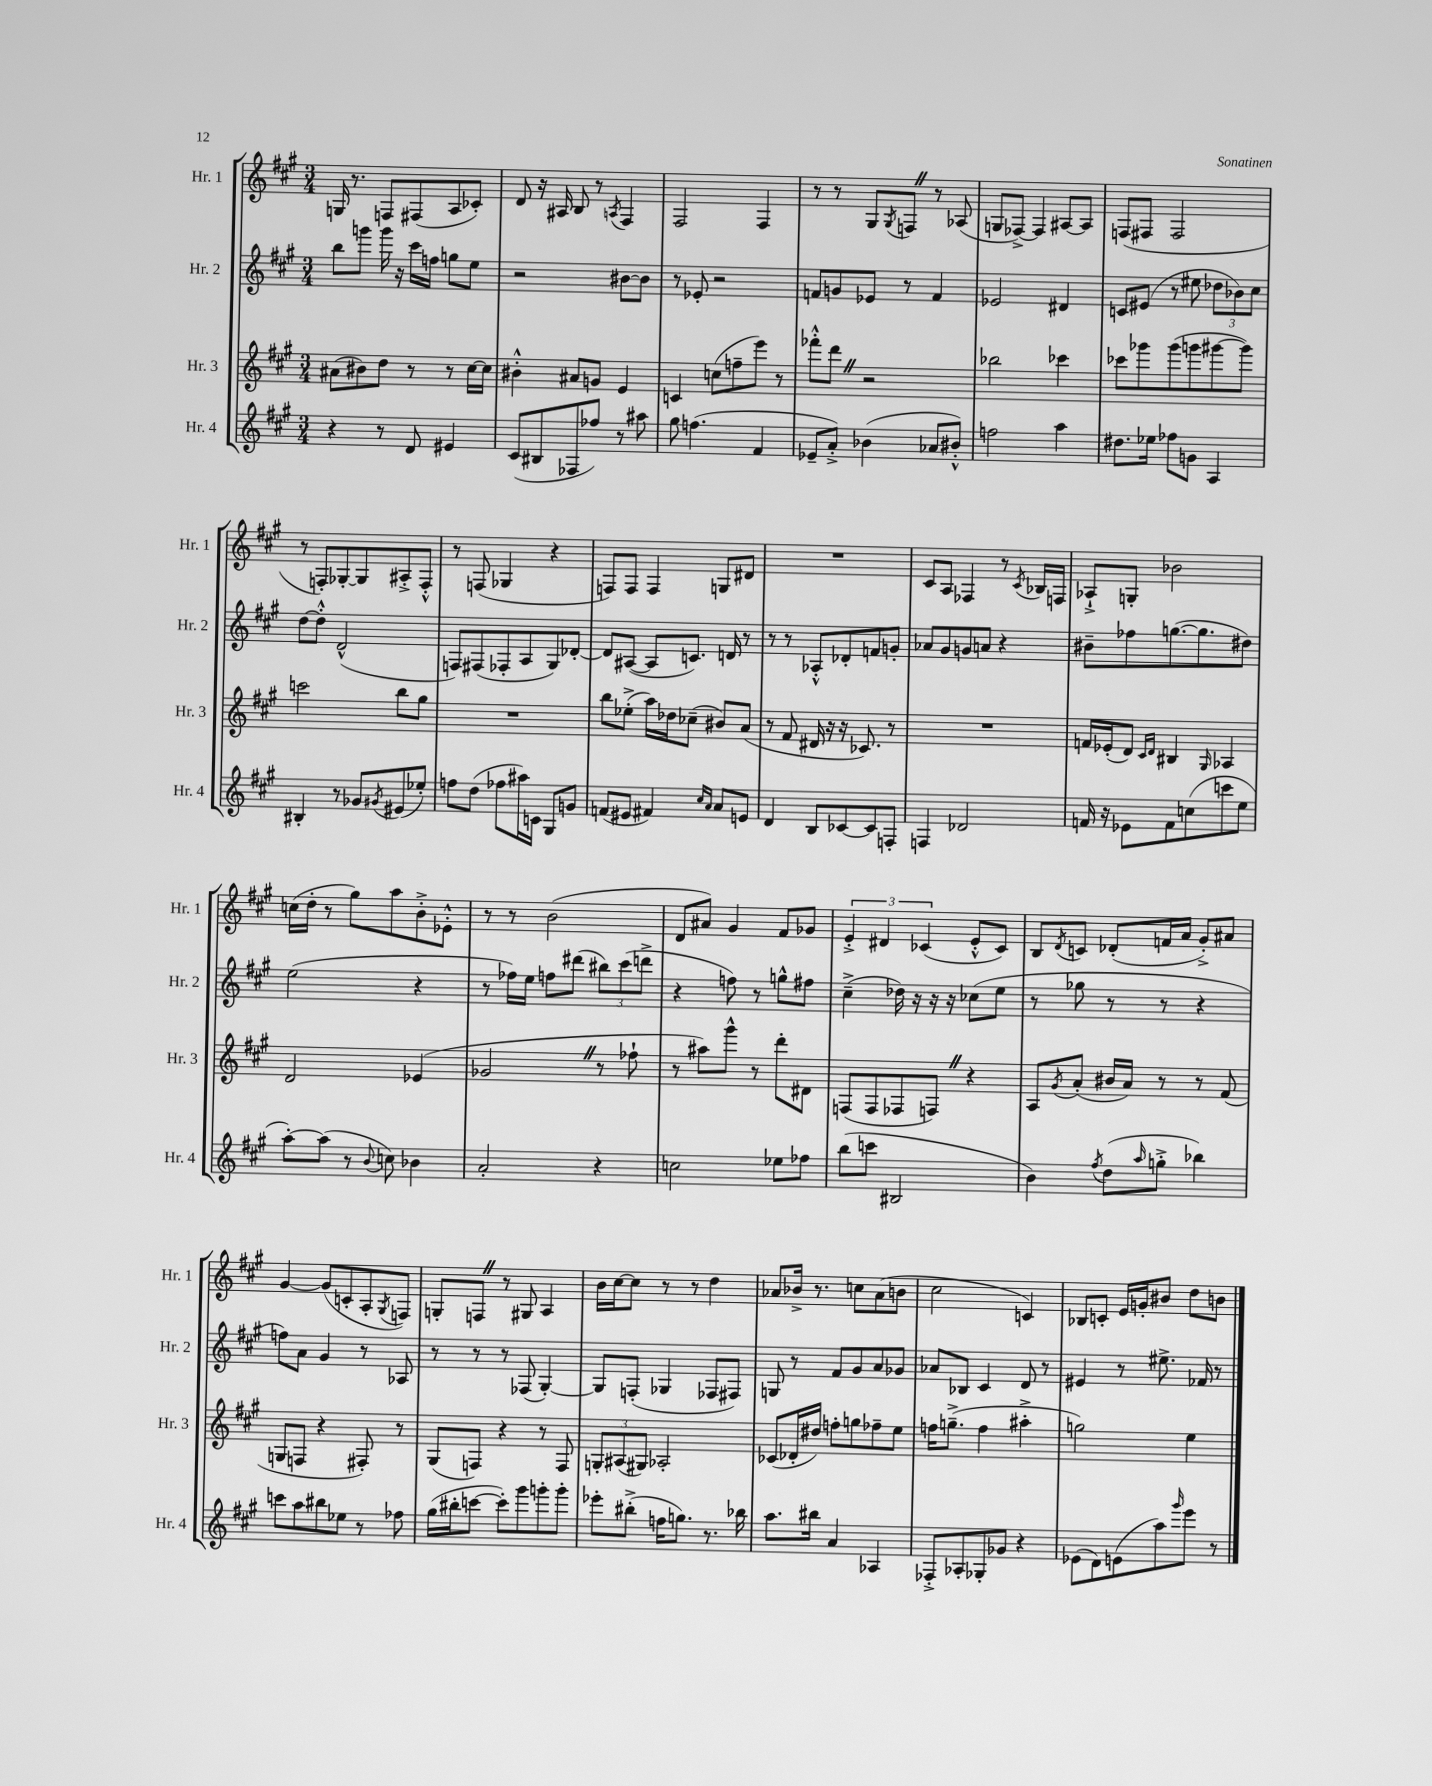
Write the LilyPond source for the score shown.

<<
\new StaffGroup <<
\new Staff = "s0" \with { instrumentName = "Hr. 1" shortInstrumentName = "Hr. 1" } {
    \clef treble \key a \major \numericTimeSignature \time 3/4
    g16 r8. f8 fis8( a8 ces'8-.) |
    d'8 r16 ais16 b8 r8 \acciaccatura { a8 } fis4 |
    fis2 fis4 |
    r8 r8 gis8 \acciaccatura { gis8 } f8 \once \override BreathingSign.text = \markup { \musicglyph "scripts.caesura.straight" } \breathe r8 aes8( |
    g8 fes8~->) fes4 ais8~ ais8 |
    f8( fis8 fis2 |
    r8 f8-.) ges8~-. ges8 ais8-.-> f8-.-^ |
    r8 f8( ges4 r4 |
    f8) f8 f4 g8 dis'8 |
    R2. |
    cis'8 a8 fes4 r8 \acciaccatura { cis'8 } bes16 f16 |
    aes8-!-> g8-. bes'2 |
    c''16( d''16-. r8 gis''8) a''8 b'8-.-> ees'8-.-^ |
    r8 r8 b'2( |
    d'8 ais'8) gis'4 fis'8 ges'8 |
    \tuplet 3/2 { e'4-.-> dis'4 ces'4( } e'8-.-^ ces'8) |
    b8 \acciaccatura { d'8 } c'8 des'8-.( f'16 a'16 gis'8-.->) ais'8 |
    gis'4~ gis'8( c'8-. a8-. \acciaccatura { gis8 } f8) |
    g8-. f8 \once \override BreathingSign.text = \markup { \musicglyph "scripts.caesura.straight" } \breathe r8 gis8 a4 |
    b'16 cis''16~ cis''8 r8 r8 d''4 |
    aes'8 bes'16-> r8. c''8 aes'8( b'8 |
    cis''2 c'4) |
    bes8 c'8-. e'16 g'16-. bis'8 d''8 b'8 \bar "|." |
}
\new Staff = "s1" \with { instrumentName = "Hr. 2" shortInstrumentName = "Hr. 2" } {
    \clef treble \key a \major \numericTimeSignature \time 3/4
    b''8 g'''8 g'''16 r16 cis'''16 f''16 g''8 e''8 |
    r2 bis'8~ bis'8 |
    r8 ees'8-. r2 |
    f'8 g'8 ees'8 r8 f'4 |
    ees'2 dis'4 |
    c'8 eis'8( r8 eis''8 \tuplet 3/2 { des''8 bes'8) cis''8 } |
    d''8~ d''8-.-^ d'2-^( |
    f8) fis8( fes8-. a8 gis8) des'8~-. |
    des'8 ais8~( ais8 c'8.) d'16 r8 |
    r8 r8 aes8-.-^ des'8-. f'8 g'8-. |
    aes'8 gis'8 g'8 a'8 r4 |
    bis'8-- fes''8 g''8.~( g''8. dis''8) |
    e''2( r4 |
    r8 fes''16) e''16 f''8 dis'''8( \tuplet 3/2 { bis''8) cis'''8( d'''8-> } |
    r4 f''8) r8 g''8-^ fis''8 |
    cis''4--->( des''16) r16 r16 r16 ces''8( e''8 |
    r8 ges''8 r8 r8 r4 |
    f''8) a'8 gis'4 r8 aes8 |
    r8 r8 r8 fes8( gis4~-.) |
    gis8 f8-.( ges4 fes8 fis8) |
    g8 r8 fis'8 gis'8 a'8 ges'8 |
    aes'8 bes8 cis'4 d'8 r8 |
    eis'4 r8 eis''8.-> fes'16 r8 \bar "|." |
}
\new Staff = "s2" \with { instrumentName = "Hr. 3" shortInstrumentName = "Hr. 3" } {
    \clef treble \key a \major \numericTimeSignature \time 3/4
    ais'8( bis'8) d''8 r8 r8 cis''16~ cis''16 |
    bis'4-.-^ ais'8 g'8 e'4 |
    c'4 c''8( f''8-- e'''8) r8 |
    fes'''8-.-^ d'''8 \once \override BreathingSign.text = \markup { \musicglyph "scripts.caesura.straight" } \breathe r2 |
    bes''2 ces'''4 |
    ces'''8 ges'''8 ges'''8( g'''8 gis'''8~ gis'''8) |
    c'''2 b''8 gis''8 |
    R2. |
    b''8 ees''8-.->( a''16) des''16 ces''8--( bis'8) a'8( |
    r8 fis'8 dis'16 r16 r16 ces'8.) r8 |
    R2. |
    f'16 ees'16-.( d'8) \grace { cis'16 d'16 } bis4 \grace { gis16 } aes4 |
    d'2 ees'4( |
    ges'2 \once \override BreathingSign.text = \markup { \musicglyph "scripts.caesura.straight" } \breathe r8 fes''8-! |
    r8 ais''8) gis'''8-^ r8 d'''8-. dis'8 |
    f8( f8 fes8 f8) \once \override BreathingSign.text = \markup { \musicglyph "scripts.caesura.straight" } \breathe r4 |
    a8 \acciaccatura { gis'8 } a'8-.( bis'16 a'16) r8 r8 fis'8( |
    g8 f8 r4 fis8-.) r8 |
    gis8( f8) r4 r8 f8 |
    \tuplet 3/2 { g8-. ais8( gis8) } aes2-. |
    ces'8( des'16-. dis''16) f''8-. g''8 fes''8-- e''8 |
    f''16 g''8.--->( f''4 ais''4-.-> |
    g''2) e''4 \bar "|." |
}
\new Staff = "s3" \with { instrumentName = "Hr. 4" shortInstrumentName = "Hr. 4" } {
    \clef treble \key a \major \numericTimeSignature \time 3/4
    r4 r8 d'8 eis'4 |
    cis'8( bis8 fes8 fes''8) r8 ais''8 |
    gis''8 f''4.( fis'4 |
    ees'8-- a'8-.->) bes'4( aes'8 bis'8-.-^) |
    f''2 a''4 |
    dis''8. ees''16 fes''8 g'8 a4 |
    bis4-. r8 ges'8 \acciaccatura { gis'8 } eis'8( ees''8-.) |
    f''8 d''8( fes''8 ais''16) c'16 gis8 g'8 |
    f'8( eis'8 fis'4) \grace { cis''16 a'16 } a'8 e'8 |
    d'4 b8 ces'8~ ces'8 f8-. |
    f4 des'2 |
    f'16 r16 ees'8 f'8 c''8( c'''8 e''8 |
    a''8~-.) a''8( r8 \appoggiatura { b'8 } c''8) bes'4 |
    a'2-. r4 |
    c''2 ees''8 fes''8 |
    b''8( c'''8 bis2 |
    b'4) \acciaccatura { fis''8 } d''8( \grace { a''16 } g''8-.-> bes''4) |
    c'''8 a''8 bis''8 ees''8 r8 fes''8 |
    gis''16( bis''16-. c'''8~ c'''8-.) gis'''8 g'''8-. g'''8-. |
    ees'''8-. bis''8-.->( f''16 g''8.) r8. bes''16 |
    a''8. bis''16 a'4 aes4 |
    fes8-.-> aes8-. ges8-. ges'8 r4 |
    ees'8( d'8) e'8( a''8) \grace { gis'''16 } e'''8 r8 \bar "|." |
}
>>
>>
\layout { \context { \Score \remove "Bar_number_engraver" } }
